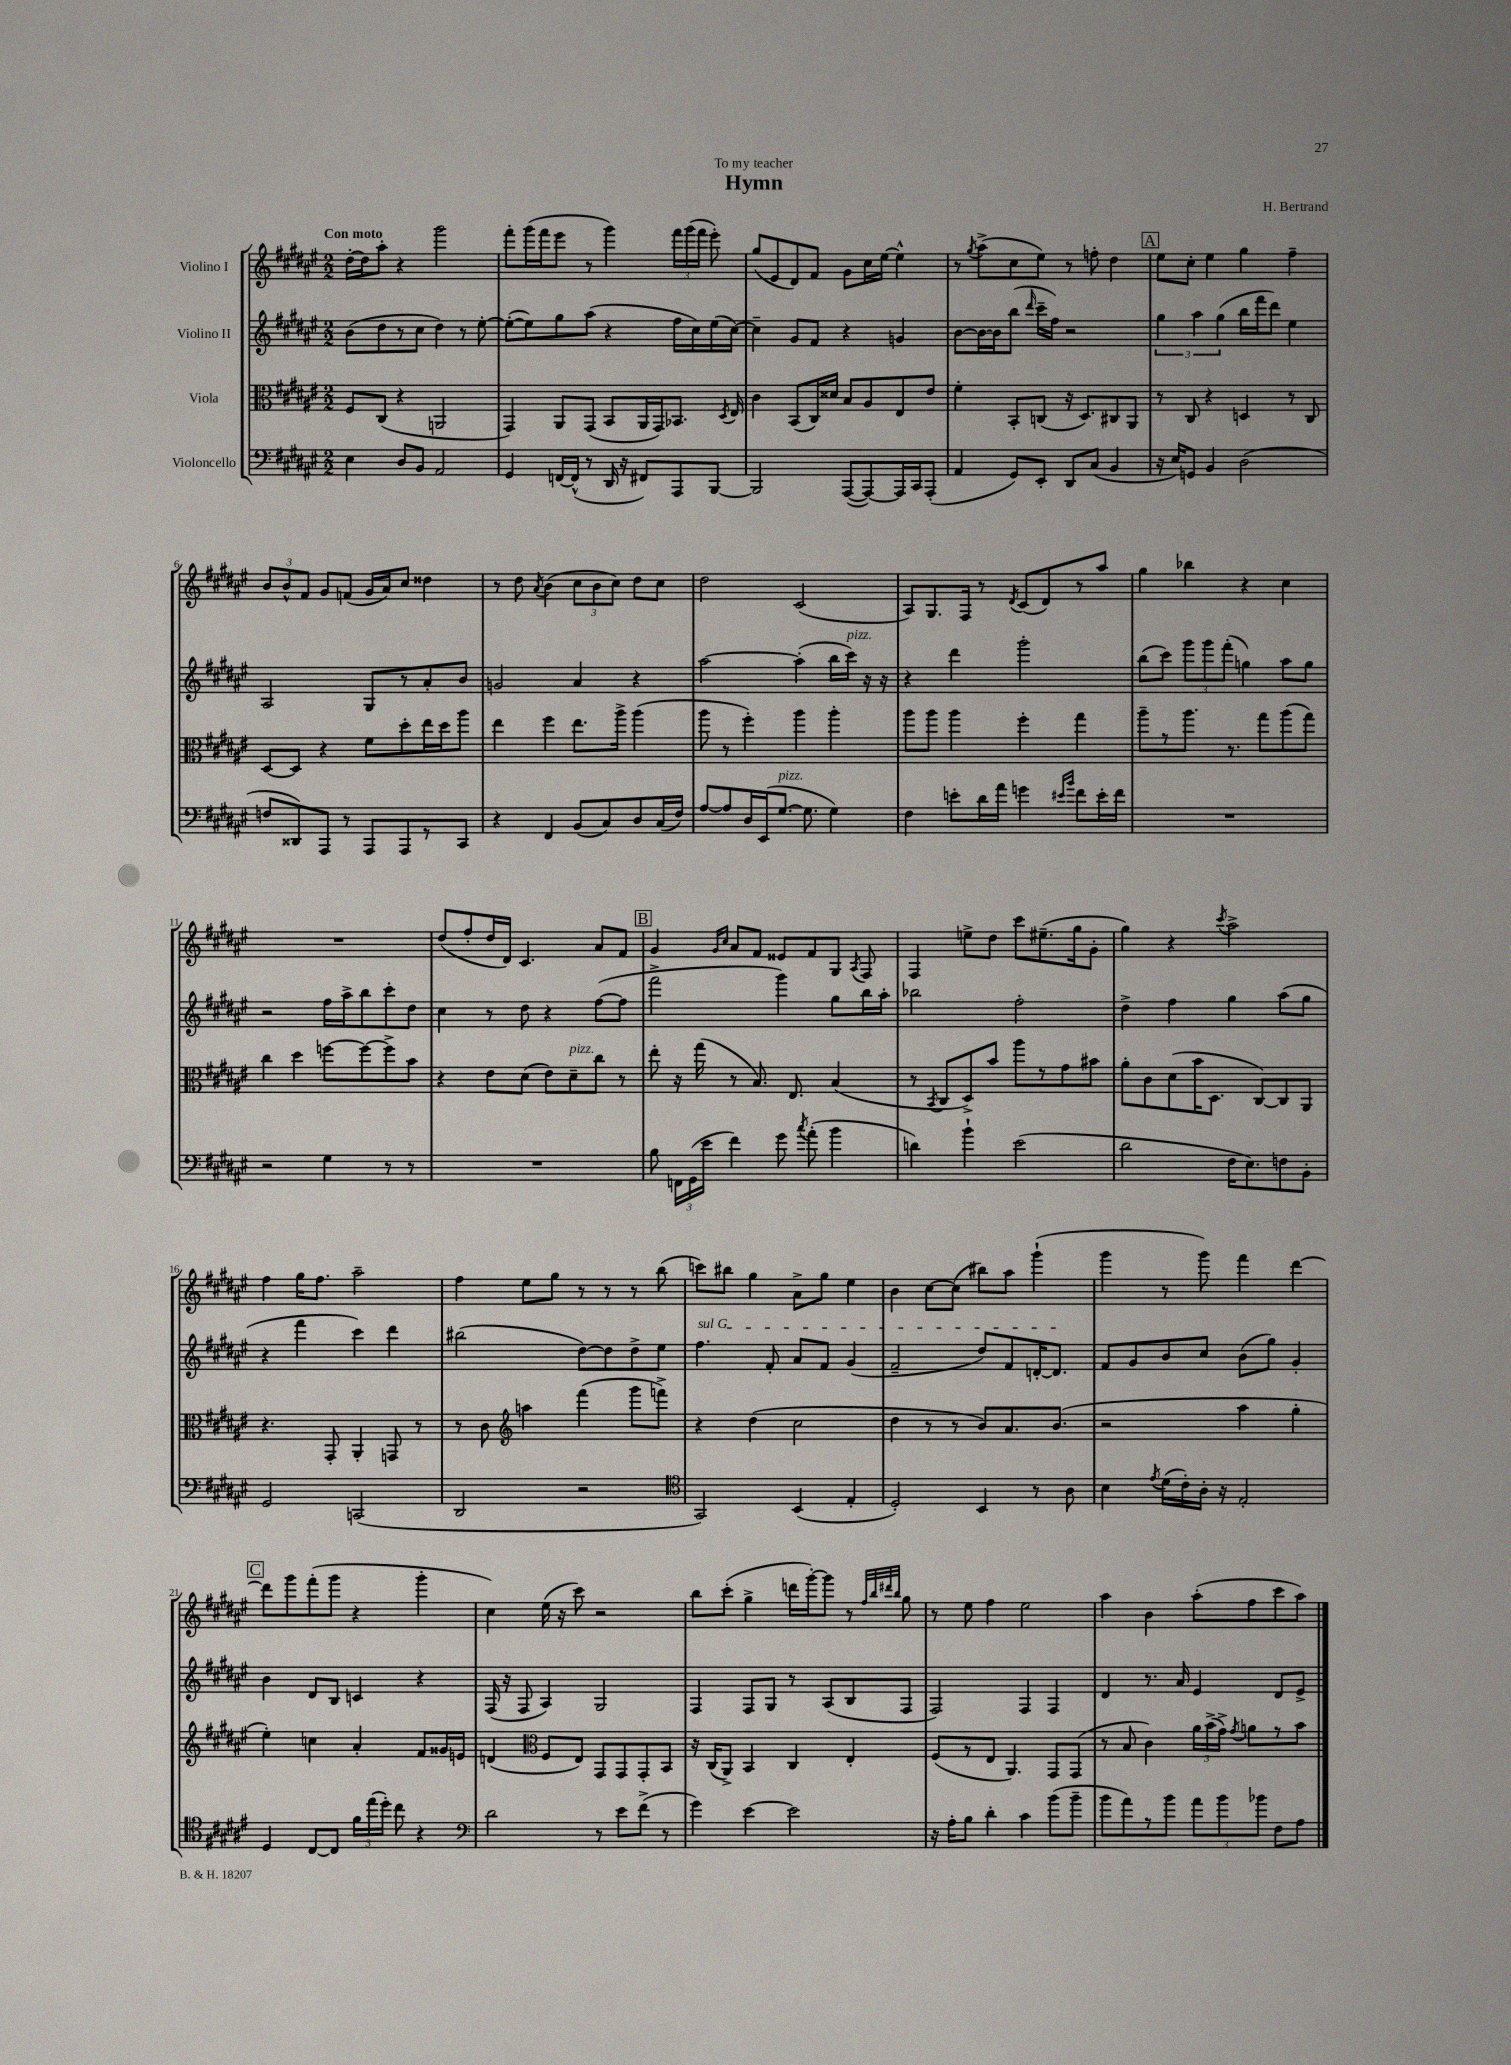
\header { title = "Hymn" composer = "H. Bertrand" dedication = "To my teacher" }
<<
\new StaffGroup <<
\new Staff = "s0" \with { instrumentName = "Violino I" } {
    \clef treble \key fis \major \numericTimeSignature \time 2/2 \tempo "Con moto"
    \autoBeamOff dis''16[~-. dis''16 ais''8]-. r4 gis'''2 |
    fis'''8[-. gis'''16( fis'''16 eis'''8] r8 gis'''4) \tuplet 3/2 { fis'''16[ gis'''16( fis'''16] } eis'''8-.) |
    gis''8[( eis'8 dis'8) fis'8] gis'8[ cis''16 eis''16]~ eis''4-^ |
    r8 \acciaccatura { gis''8 } ais''8[->( cis''8 eis''8]) r8 f''8-. dis''4 |
    \mark \markup { \box "A" } eis''8[ cis''8]-. eis''4 gis''4 fis''4-- |
    \tuplet 3/2 { b'8[ b'8-^ fis'8] } gis'8[ f'8]( gis'16[ ais'16) cis''8] disis''4 |
    r8 dis''8 \acciaccatura { ais'8 } b'4( \tuplet 3/2 { cis''8[ b'8 cis''8]) } dis''8[ cis''8] |
    dis''2 cis'2( |
    ais8[) gis8. fis16] r8 \acciaccatura { dis'8 } cis'8[( dis'8) r8 ais''8] |
    gis''4 bes''4 r4 cis''4 |
    R1 |
    dis''8[( fis''8-. dis''16 dis'16]) cis'4. ais'8[ fis'8] |
    \mark \markup { \box "B" } gis'4 \grace { gis'16[ cis''16] } ais'8[ fis'8] eisis'8[ fis'8 gis8] \acciaccatura { ais8 } fis8 |
    fis4 e''8[-> dis''8] cis'''8[ eis''8.--( gis''16 gis'8]-. |
    gis''4) r4 \acciaccatura { cis'''8 } ais''2-> |
    fis''4 gis''16[ fis''8.] ais''2-- |
    fis''4 eis''8[ gis''8] r8 r8 r8 b''8( |
    c'''8[) bis''8] gis''4 ais'8[-> gis''8] eis''4 |
    b'4 cis''8[~ cis''8]( bis''8[) ais''8] gis'''4-!( |
    gis'''4 r8 gis'''8) fis'''4 dis'''4~ |
    \mark \markup { \box "C" } dis'''8[ gis'''8 fis'''8-.( gis'''8] r4 gis'''4-. |
    cis''4) eis''16( r16 cis'''8) r2 |
    b''8[ cis'''8]-.( gis''4-> d'''16[ gis'''16~-.) gis'''8] r8 \grace { fis''32[ b''32 dis'''32 b''32] } gis''8 |
    r8 eis''8 fis''4 eis''2 |
    ais''4 b'4 ais''8[-.( fis''8 cis'''8 ais''8]) \bar "|." |
}
\new Staff = "s1" \with { instrumentName = "Violino II" } {
    \clef treble \key fis \major \numericTimeSignature \time 2/2
    \autoBeamOff b'8[( dis''8 r8 cis''8] dis''4) r8 eis''8~-. |
    eis''8[~-.( eis''8) gis''8 ais''8]( r4 fis''16[ cis''16) eis''16( cis''16]~) |
    cis''4-- gis'8[ fis'8] r4 g'4 |
    b'8[~ b'16~ b'16 b''8]( \grace { dis'''16 } cis'''16[-- fis''16]) r2 |
    \mark \markup { \box "A" } \tuplet 3/2 { gis''4 ais''4 gis''4( } b''16[ fis'''16 dis'''8]) eis''4 |
    ais2 gis8[ r8 ais'8-. b'8] |
    g'2 ais'4 r4 |
    ais''2~ ais''4-.( b''16[ cis'''16]^\markup { \italic "pizz." }) r16 r16 |
    r4 dis'''4 gis'''2-. |
    b''8[( cis'''8]) \tuplet 3/2 { gis'''8[ gis'''8 fis'''8]-.( } g''4) ais''8[ g''8] |
    r2 fis''16[ ais''16-> b''8 cis'''8-. dis''8] |
    cis''4 r8 dis''8 r4 fis''8[~( fis''8] |
    \mark \markup { \box "B" } fis'''2-> gis'''4) gis''8[ b''16 ais''16]-. |
    bes''2 fis''2-. |
    dis''4-> fis''4 gis''4 ais''8[( gis''8] |
    r4 fis'''4 cis'''4) dis'''4 |
    bis''2( dis''8[~) dis''8 dis''8-> eis''8] |
    \once \override TextSpanner.bound-details.left.text = \markup { \italic "sul G" } fis''4.\startTextSpan fis'8-. ais'8[ fis'8] gis'4( |
    fis'2-- dis''8[) fis'8 d'16~-. d'8.]\stopTextSpan |
    fis'8[ gis'8 b'8 cis''8] b'8[( gis''8]) gis'4-. |
    \mark \markup { \box "C" } b'4 dis'8[ b8] c'4 r4 |
    fis16( r16 fis8 ais4) gis2 |
    fis4 fis8[ gis8] r8 ais8[( b8 fis8] |
    fis2) fis4 fis4 |
    dis'4 r8. ais'16 eis'4 dis'8[ eis'8]-> \bar "|." |
}
\new Staff = "s2" \with { instrumentName = "Viola" } {
    \clef alto \key fis \major \numericTimeSignature \time 2/2
    \autoBeamOff fis8[ cis8]( r4 a,2 |
    gis,4) ais,8[ gis,8]( b,8[ ais,16 gis,16) bes,8.] \acciaccatura { dis8 } eis16 |
    cis'4 b,8[( cis16) disis'16] b8[ ais8 eis8 eis'8] |
    fis'4-. b,8[-. c8]( r16 dis8.[) cis8 ais,8] |
    \mark \markup { \box "A" } r8 cis8 r4 d4 r8 cis8 |
    dis8[~ dis8] r4 fis'8[ dis''8-. eis''16 dis''16 ais''8] |
    eis''4 fis''4 eis''8.[ ais''16]-> ais''4( |
    ais''8 r8 fis''4-.) ais''4 ais''4-. |
    ais''8[ ais''8] ais''4 fis''4-. gis''4 |
    ais''8[-- r8 ais''8.] r8. gis''8[ ais''8( gis''8]) |
    cis''4 dis''4 f''8[~ f''8~ f''8-> b'8] |
    r4 eis'8[ dis'8]( eis'8[) dis'8--^\markup { \italic "pizz." } cis''8] r8 |
    \mark \markup { \box "B" } eis''8-. r16 gis''16( r8 b8.) eis8. b4( |
    r8 \acciaccatura { b,8 } cis8[ dis8->) b'8] ais''8[ r8 gis'8 bis'8] |
    ais'8[-. cis'8 dis'8( b'16 dis8.] cis8[~) cis8 ais,8] |
    r4. gis,8-. ais,4-. g,8 r8 |
    r8 cis'8 \clef treble a''4 fis'''4( gis'''8[ f'''8]->) |
    r4 dis''4( cis''2 |
    dis''4 r8 r8 b'8[) ais'8. b'8.]( |
    r2 ais''4 gis''4-. |
    \mark \markup { \box "C" } eis''4-.) c''4 ais'4-. fis'8[ gisis'16 e'16] |
    d'4( \clef alto fis8[ eis8]) gis,8[ gis,8 gis,8-. b,8] |
    r16 cis16[( ais,8]->) b,4 cis4 eis4-. |
    fis8[( r8 eis8] ais,4.) gis,8[ gis,8]( |
    r8 b8 cis'4) \tuplet 3/2 { ais'16[ b'16->( gis'16]->) } \acciaccatura { gis'8 } a'8[ r8 b'8] \bar "|." |
}
\new Staff = "s3" \with { instrumentName = "Violoncello" } {
    \clef bass \key fis \major \numericTimeSignature \time 2/2
    \autoBeamOff eis4 dis8[ b,8] ais,2 |
    gis,4 f,16[~ f,16]-^( r8 dis,16 r16 fis,8[) ais,,8 b,,8]~ |
    b,,2 ais,,8[~( ais,,8~) ais,,16 cis,16 ais,,8]-.( |
    ais,4 gis,8[) eis,8]-. dis,8[ cis8]( b,4 |
    \mark \markup { \box "A" } r16 eis16[) g,8] b,4 dis2( |
    f8[ disis,8) ais,,8] r8 ais,,8[ ais,,8 r8 cis,8] |
    r4 fis,4 b,8[( cis8) dis8 cis16( fis16]) |
    ais8[~ ais8 dis16 eis,16( gis8.]~^\markup { \italic "pizz." } gis8. gis4) |
    fis4 e'8[-. dis'16 ais'16] g'4 \grace { eis'16[ b'16] } fis'8[ eis'16-. fis'16] |
    R1 |
    r2 gis4 r8 r8 |
    R1 |
    \mark \markup { \box "B" } b8 \tuplet 3/2 { f,16[ gis,16( eis'16] } fis'4) gis'8 \acciaccatura { cis''8 } ais'8-.( b'4 |
    d'4) b'4-! eis'2( |
    dis'2 fis16[ eis8.) f8 b,8]-. |
    gis,2 c,2( |
    dis,2 r2 |
    \clef tenor gis,2) b,4( eis4-. |
    dis2-.) b,4 r8 ais8 |
    b4 \acciaccatura { eis'8 } dis'16[( cis'16-.) ais16]-. r16 eis2-. |
    \mark \markup { \box "C" } dis4 cis8[~ cis8] \tuplet 3/2 { fis'16[ eis''16( dis''16]-.) } cis''8 r4 |
    \clef bass dis'2 r8 eis'8[ fis'8]->( r8 |
    gis'4) eis'4~ eis'2 |
    r16 ais16[-. b8] dis'4-. cis'4 b'8[( b'8]-- |
    b'8[ ais'8) r8 b'8] \tuplet 3/2 { ais'8[ b'8 bes'8] } fis8[ ais8] \bar "|." |
}
>>
>>
